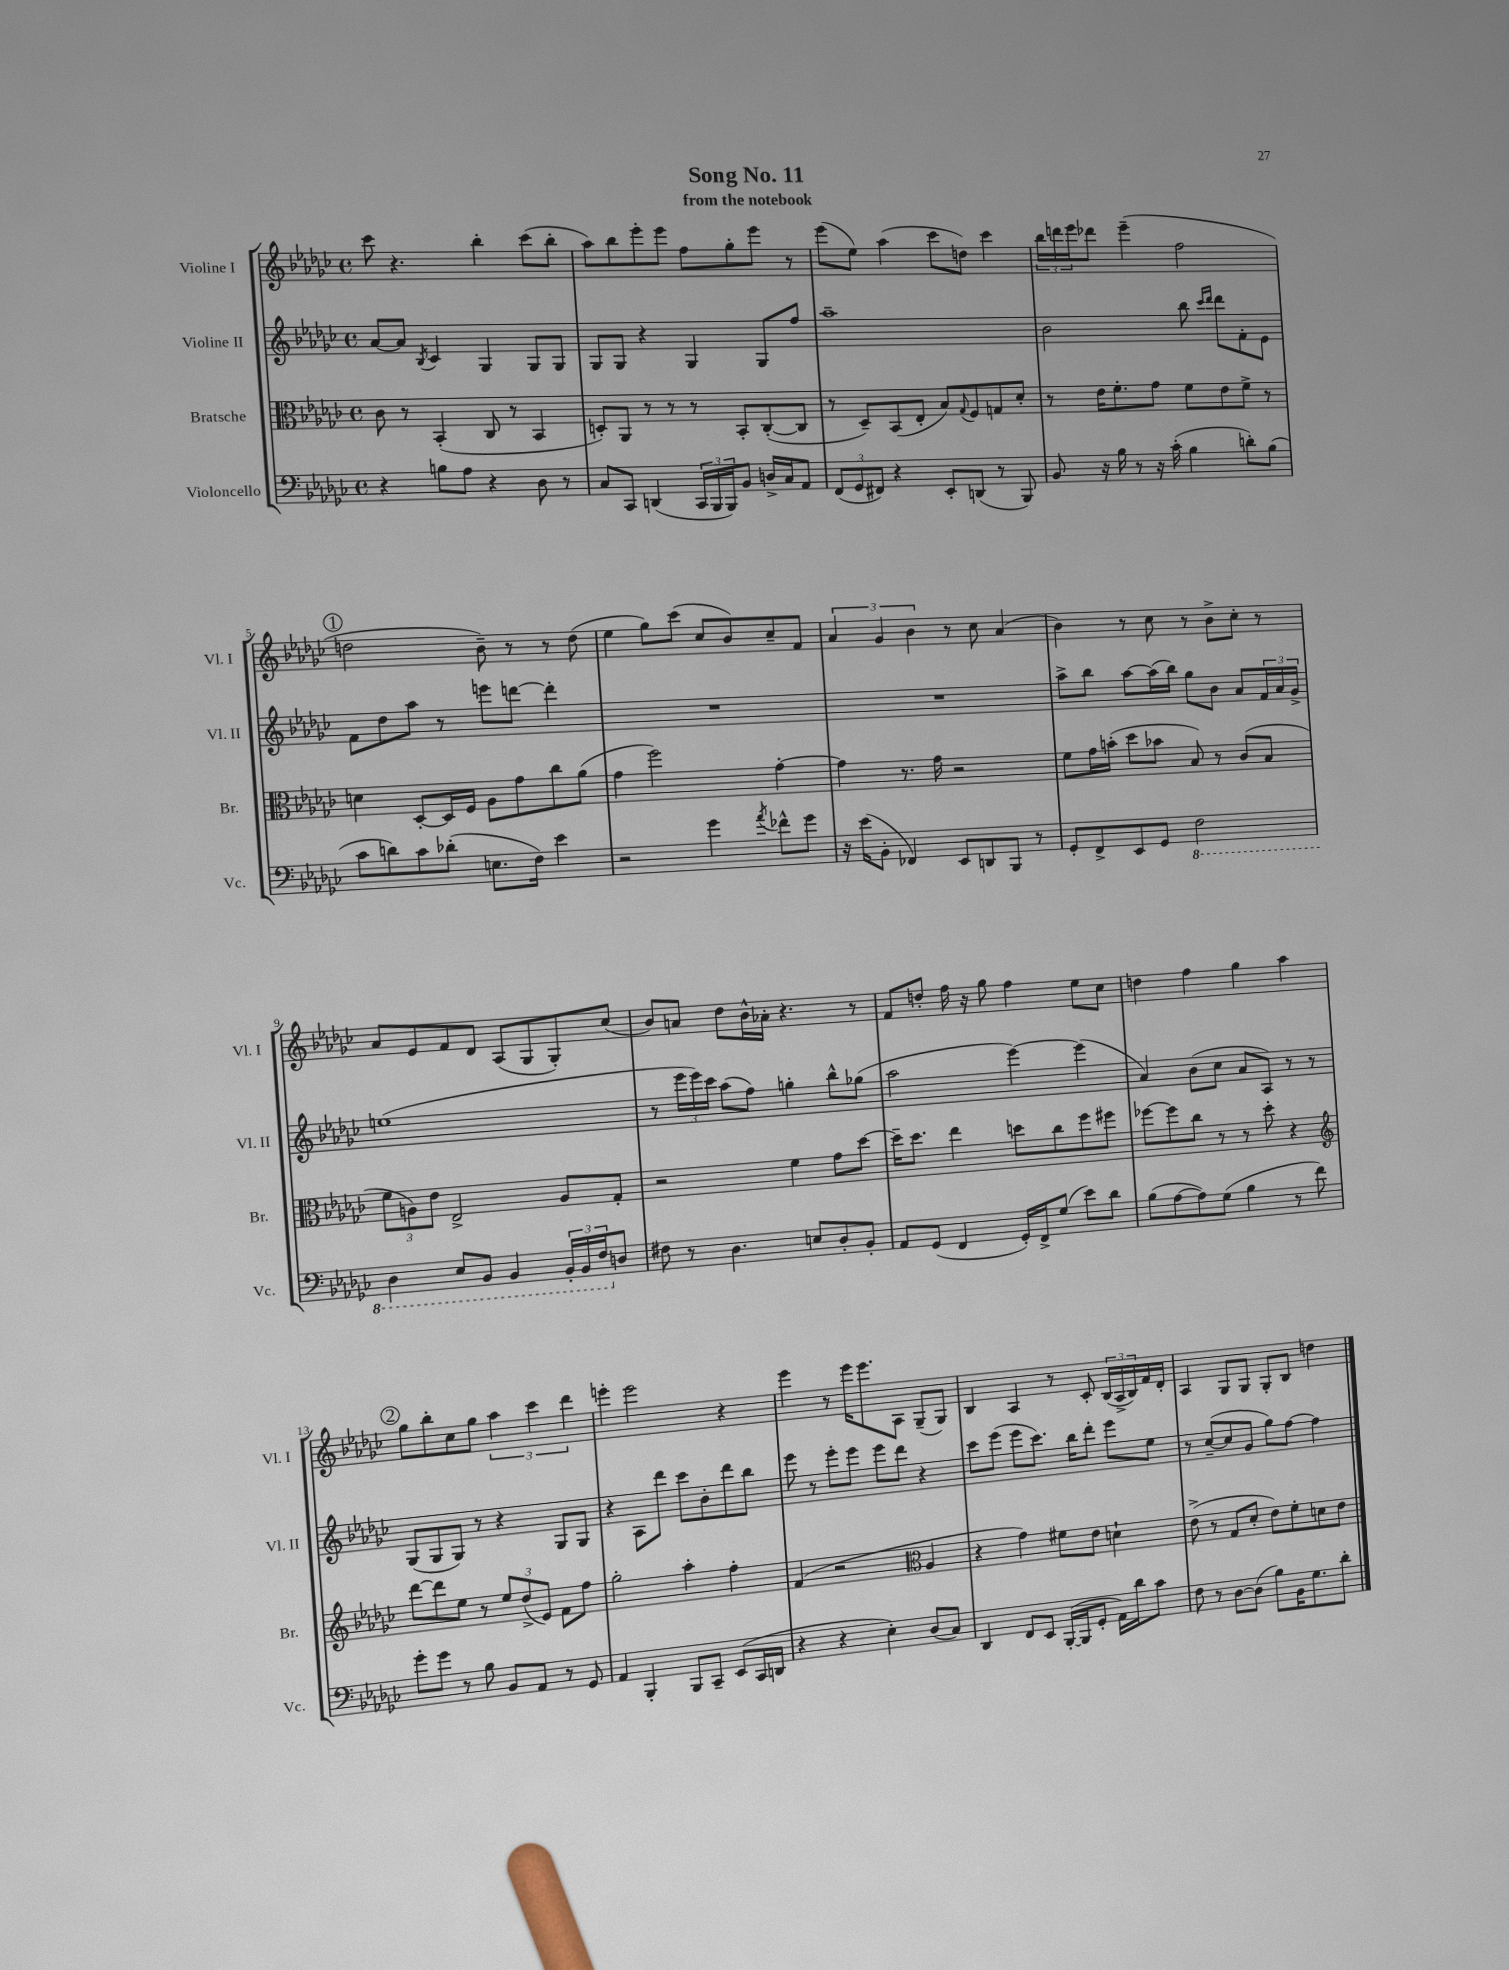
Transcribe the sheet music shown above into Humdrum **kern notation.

**kern	**kern	**kern	**kern
*part4	*part3	*part2	*part1
*staff4	*staff3	*staff2	*staff1
*I"Violoncello	*I"Bratsche	*I"Violine II	*I"Violine I
*I'Vc.	*I'Br.	*I'Vl. II	*I'Vl. I
*clefF4	*clefC3	*clefG2	*clefG2
*k[b-e-a-d-g-c-]	*k[b-e-a-d-g-c-]	*k[b-e-a-d-g-c-]	*k[b-e-a-d-g-c-]
*M4/4	*M4/4	*M4/4	*M4/4
*met(c)	*met(c)	*met(c)	*met(c)
=1	=1	=1	=1
4r	8c-\	[8a-/L	8ccc-\
.	8r	8a-/J]	4.r
.	.	8qB-/	.
8Bn\L	(4BB-'/	4c-/	.
8A-\J	.	.	.
4r	8C-/	4G-/	4bb-'\
.	8r	.	.
8D-\	4BB-/	8G-/L	(8ccc-\L
8r	.	8G-/J	8bb-'\J
=2	=2	=2	=2
8C-/L	8Dn'/L)	8G-/L	8aa-\L)
8CC-/J	8AA-/J	8G-/J	8bb-\
(4DDn/	8r	4r	8eee-'\
.	8r	.	8eee-\J
24CC-/LL	8r	4G-/	8ff\L
24BBB-/	.	.	.
24BBB-/J)	.	.	.
8BB-/J	8BB-'/L	.	8gg-'\
16Dn^/LL	([8C-'/	8G-/L	8eee-\J
16C-/J	.	.	.
8AA-/J	8C-/J]	8ff/J	8r
=3	=3	=3	=3
(12FF/L	8r	1aa-~	(8eee-\L
12GG-/	.	.	.
.	8D-~/L)	.	8ee-\J)
12FF#X/J)	.	.	.
4r	(8BB-/	.	(4aa-\
.	8E-'/J	.	.
8EE-'/L	8B-/L)	.	8ccc-\L
.	8qqG-/	.	.
(8DDn/J	8F/	.	8ddn\J)
8r	8Gn/	.	4ccc-\
8BBB-/)	8d-'/J	.	.
=4	=4	=4	=4
8BB-/	8r	2b-\	24bb-\LL
.	.	.	24dddn\
.	.	.	24eee-\J
16r	16e-\KL	.	8ddd-X\J
16B-\	8.f'\	.	.
8r	.	.	(4eee-~\
16r	8g-\J	.	.
(16c-'\	.	.	.
4B-\	8f\L	8bb-\	2ff\
.	.	16qqccc-/LL	.
.	.	16qqddd-/JJ	.
.	8e-\	8ddd-\L	.
8dn'\L)	8f^\J	8f'\	.
(8B-\J	8r	8e-\J	.
!!LO:LB:g=z
!!LO:REH:place=s1:t=1
=5	=5	=5	=5
8c-\L	4dn\	8f\L	2ddn\
8dn\)	.	8dd-\	.
8c-\	[8D-'/L	8aa-\J	.
(8d-X'\J	16D-/L]	8r	.
.	16F/JJ	.	.
8.En\L	8A-\L	8eeen\L	8b-~\)
.	8g-\	[8dddn\J	8r
16F\Jk)	.	.	.
4e-\	8cc-\	4ddd'\]	8r
.	(8a-\J	.	(8dd\
=6	=6	=6	=6
2r	4g-\	1r	4ee-\
.	2ff\)	.	8gg-\L)
.	.	.	(8ccc-\J
4g-\	.	.	8cc-/L
.	.	.	8b-/)
8qa-/	.	.	.
8f-X^^\L	[4g-'\	.	8cc-~/
8g-\J	.	.	8f/J
=7	=7	=7	=7
16r	4g-\]	1r	6a-/
(16e-\KL	.	.	.
8BB-'\J	.	.	.
.	.	.	6g-/
4FF-X/)	8.r	.	.
.	.	.	6b-\
.	16g-\	.	.
8EE-/L	2r	.	8r
8DDn/	.	.	8cc-\
8BBB-/J	.	.	(4a-/
8r	.	.	.
=8	=8	=8	=8
8GG-'/L	8f\L	8aa-^\L	4b-\)
8FF^/	16g-\L	8bb-\J	.
.	(16bn'\JJ	.	.
8EE-/	8dd-\L	[8aa-\L	8r
8GG-/J	8b-X\J	(16aa-\L]	8cc-\
.	.	16bb-\JJ)	.
*8ba	*	*	*
2FF\	8B-/)	8gg-\L	8r
.	8r	8b-\J	8b-^\L
.	(8c-/L	8a-/L	8cc-'\J
.	8B-/J	24f/L	8r
.	.	24a-/	.
.	.	24g-^/JJ	.
!!LO:LB:g=z
=9	=9	=9	=9
4DD-\	12f\L	(1een	8a-/L
.	12An\)	.	.
.	.	.	8e-/
.	12e-\J	.	.
8EE-/L	2E-^/	.	8f/
8BBB-/J	.	.	8d-/J
4BBB-/	.	.	(8A-/L
.	.	.	8G-/
24BBB-'/LL	8A/L	.	8G-'/)
24BBB-/	.	.	.
24FF/J	.	.	.
*X8ba	*	*	*
8Dn/J	8G-'/J	.	(8cc-/J
=10	=10	=10	=10
8F#X\	2r	8r	8b-/L)
8r	.	24eee-\LL	8an/J
.	.	24eee-\)	.
.	.	24ccc-\JJ	.
4.D-\	.	(8aa-\L	8dd-\L
.	.	8ff\J)	16b-^^\L
.	.	.	16a-X'\JJ
.	4f\	4ggn'\	4.r
8En/L	.	.	.
8D-'/	8g-\L	8bb-^^\L	.
8BB-'/J	[8dd-\J	(8gg-X\J	8r
=11	=11	=11	=11
8AA-/L	16dd-~\KL]	2aa-\	8f/L
.	8.dd-\J	.	.
(8GG-/J	.	.	8ddn'/J
4FF/	4ee-\	.	16ff\
.	.	.	16r
.	.	.	8gg-\
16GG-'/LL)	8ddn\L	[4eee-\)	4ff\
16FF^/J	.	.	.
(8G-/J	8cc-\	.	.
8e-\L)	8ff\	(4eee-\]	8ee-\L
8d-\J	8ff#X\J	.	8cc-\J
=12	=12	=12	=12
(8B-\L	[8ff-X\L	4a-/)	4ddn\
[8A-\	8ff-\]	.	.
8A-\])	8cc-\J	(8b-\L	4ff\
(8G-\J	8r	8cc-\J	.
4B-\	8r	8a-/L	4gg-\
.	8dd-'\	8A-/J)	.
8r	4r	8r	4aa-\
8f\)	.	8r	.
!!LO:LB:g=z
!!LO:REH:place=s1:t=2
=13	=13	=13	=13
*	*clefG2	*	*
8g-'\L	[8ddd-\L	(8G-/L	8gg-\L
8g-\J	8ddd-\]	8G-/	8bb-'\
8r	8ee-\J	8G-/J)	8cc-\
8B-\	8r	8r	8gg-\J
8BB-/L	12ee-/L	4r	6aa-\
.	(12dd-^/	.	.
8AA-/J	.	.	.
.	12e-/J)	.	6ccc-\
8r	8f\L	8G-/L	.
.	.	.	6ddd-\
8GG-/	8ff\J	8G-/J	.
=14	=14	=14	=14
4AA-/	2gg-'\	4r	4eeen'\
4BBB-'/	.	8A-\L	2eee\
.	.	8ddd-\J	.
8BBB-/L	4aa-'\	8ccc-\L	.
8CC-~/J	.	8b-'\	.
(8EE-/L	4ff'\	8ddd-\	4r
16CC-/L	.	8bb-\J	.
16DDn/JJ	.	.	.
=15	=15	=15	=15
4r	(4f/	8eee-\	4eee-\
.	.	8r	.
4r	2r	8eee-'\L	8r
.	.	8eee-\J	16eee-\KL
.	.	.	8.eee-\
4E-'\)	.	8eee-\L	.
.	.	8ddd-\J	8A-\J
*	*clefC3	*	*
(8D-/L	4A-/	4r	(8G-~/L
8C-/J)	.	.	8G-/J)
=16	=16	=16	=16
4DD-/	4r	8ccc-\L	4B-/
.	.	(8eee-\J	.
8FF/L	4g-\)	8eee-\L	4A-/
8EE-/J	.	8.ccc-\J)	.
([16BBB-'/LL	8f#X\L	.	8r
16BBB-/J]	.	16bb-\KL	.
8GG-'/J	8e-\J	8ddd-'\J	8c-'/
16AA-\LL)	4dn`\	8eee-\L	(24B-/LL
.	.	.	24A-^/
16d-\J	.	.	.
.	.	.	24B-/)
8c-\J	.	8ee-\J	16f/
.	.	.	16d-'/JJ
=17	=17	=17	=17
8F\	(8e-^\	8r	4A-/
8r	8r	([8cc-~/L	.
[8D-\L	8G-/L	8cc-/]	8G-/L
(8D-\J]	8d-'/J	8g-/J	8G-/J
8B-\L)	8e-\L)	8gg-\L)	8G-'/L
16BB-\K	8f'\	[8ff\J	8B-/J
8.G-\	.	.	.
.	8dn\	4ff\]	4ddn\
8d-'\J	8e-\J	.	.
==	==	==	==
*-	*-	*-	*-
